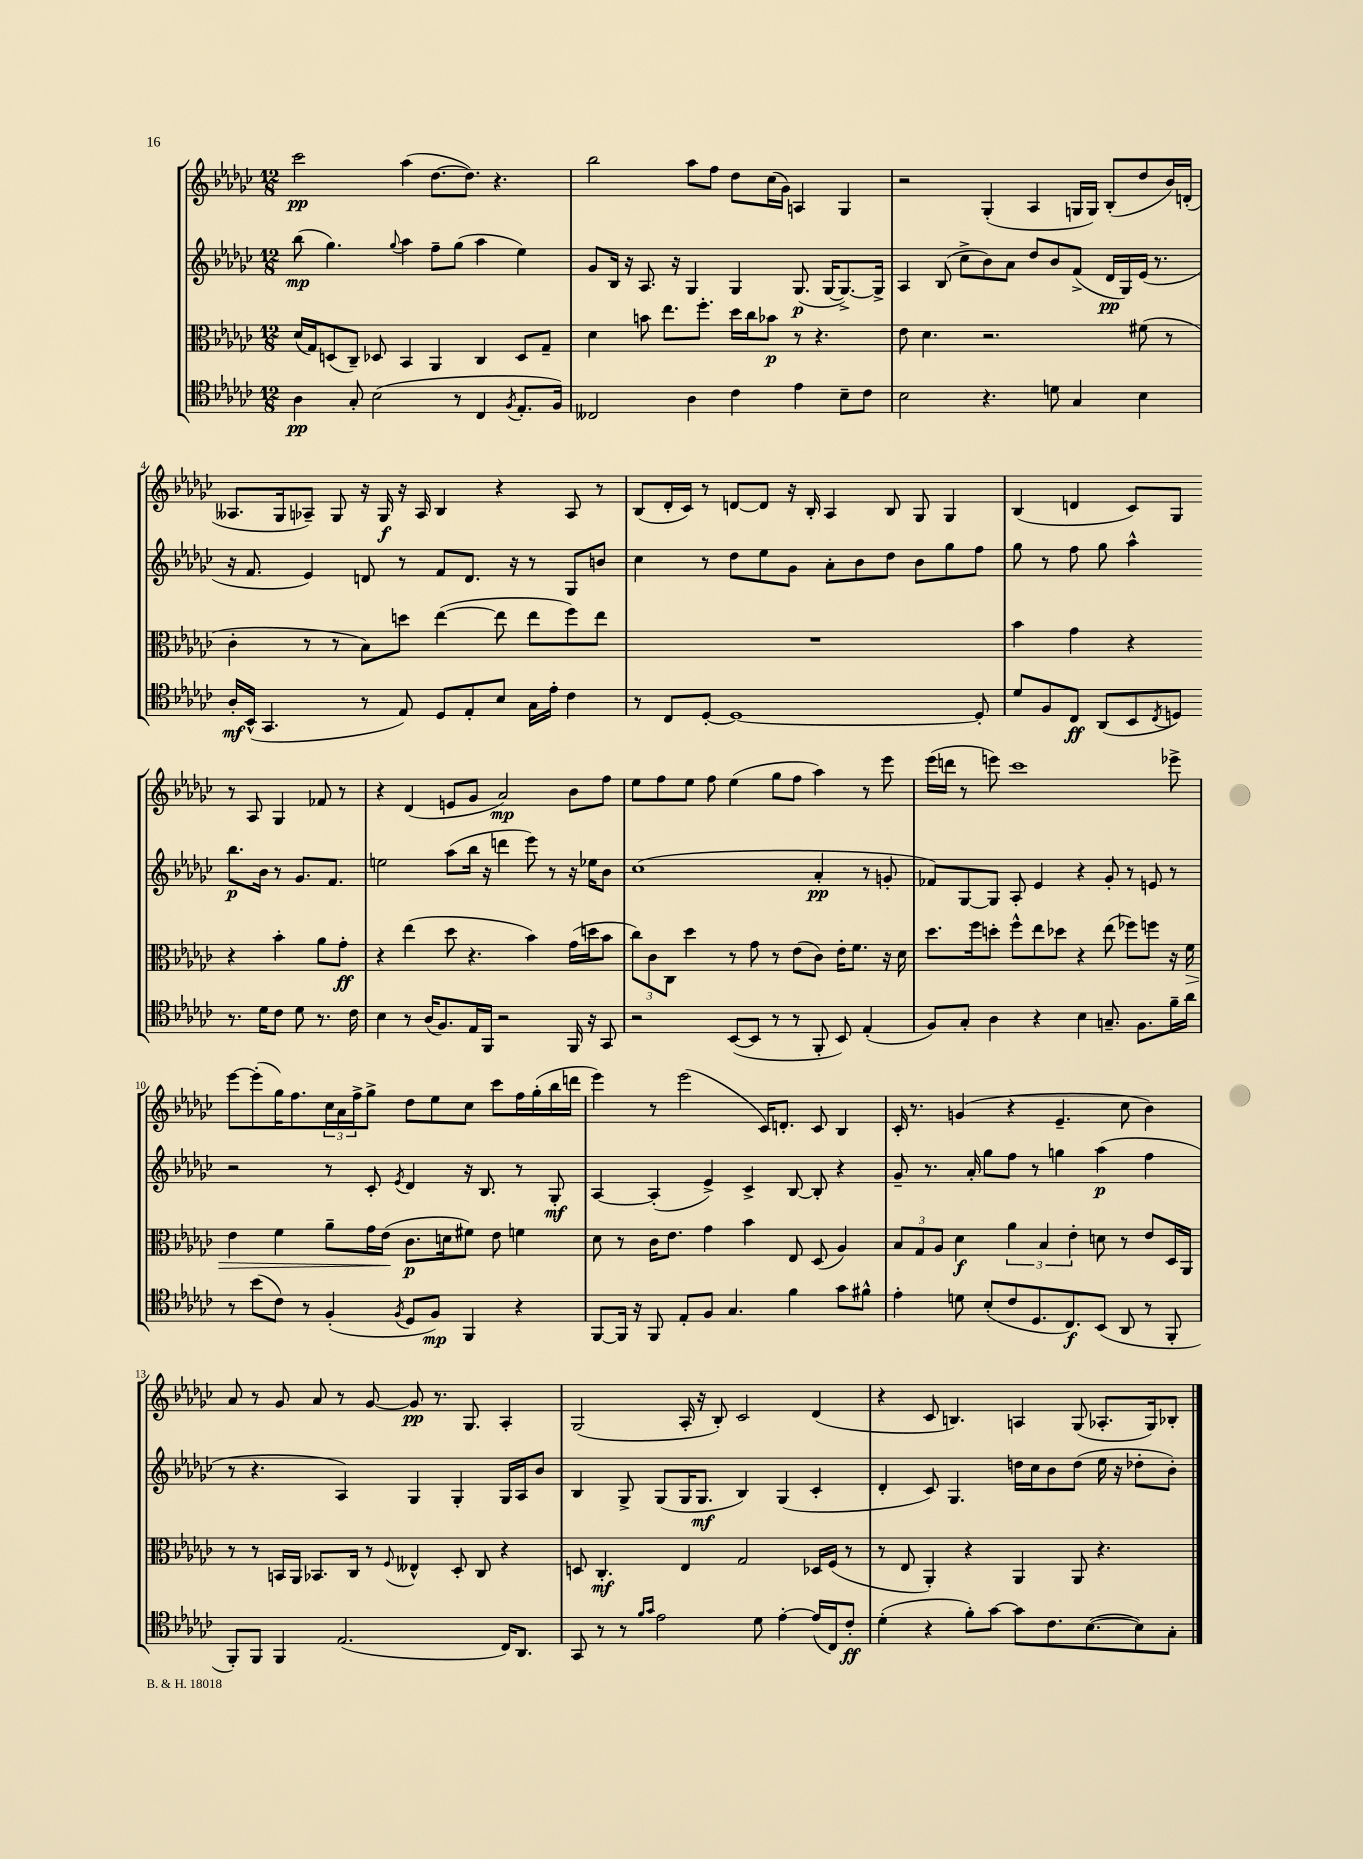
<<
\new StaffGroup <<
\new Staff = "s0" {
    \clef treble \key ges \major \numericTimeSignature \time 12/8
    ces'''2\pp aes''4( des''8.~ des''8.) r4. |
    bes''2 aes''8 f''8 des''8 ces''16( ges'16) a4 ges4 |
    r2 ges4-.( aes4 g16 g16) bes8-.( des''8 bes'16) d'16-.( |
    aeses8. ges16 aes8--) ges8 r16 ges16\f r16 aes16 bes4 r4 aes8 r8 |
    bes8( des'16-. ces'16) r8 d'8~ d'8 r16 bes16-. aes4 bes8 ges8 ges4 |
    bes4( d'4 ces'8) ges8 r8 aes8 ges4 fes'8 r8 |
    r4 des'4( e'8 ges'8 aes'2\mp) bes'8 f''8 |
    ees''8 f''8 ees''8 f''8 ees''4( ges''8 f''8 aes''4) r8 ees'''8 |
    ees'''16( d'''16 r8 e'''8) ces'''1 ees'''8-> |
    ees'''8~ ees'''8-.( ges''16) f''8. \tuplet 3/2 { ces''16 aes'16 f''16-> } ges''8-> des''8 ees''8 ces''8 ces'''8 f''16 ges''16-.( bes''16 d'''16 |
    ees'''4) r8 ees'''2( ces'16) d'8.-. ces'8 bes4 |
    ces'16-. r8. g'4( r4 ees'4.-- ces''8 bes'4) |
    aes'8 r8 ges'8 aes'8 r8 ges'8~ ges'8\pp r8. ges8. aes4-. |
    ges2( aes16-. r16 bes8-.) ces'2 des'4( |
    r4 ces'8 b4.) a4 ges8( aes8.-. ges16) bes8-. \bar "|." |
}
\new Staff = "s1" {
    \clef treble \key ges \major \numericTimeSignature \time 12/8
    bes''8\mp( ges''4.) \appoggiatura { ges''8 } aes''4 f''8-- ges''8( aes''4 ees''4) |
    ges'8 bes16 r16 aes8. r16 ges4 ges4 ges8.\p( ges16~ ges8.~->) ges16-> |
    aes4 bes8( ces''8-> bes'8) aes'8 des''8 bes'8 f'8->( des'16\pp ges16) ees'16( r8. |
    r16 f'8. ees'4) d'8 r8 f'8 d'8. r16 r8 ges8 b'8 |
    ces''4 r8 des''8 ees''8 ges'8 aes'8-. bes'8 des''8 bes'8 ges''8 f''8 |
    ges''8 r8 f''8 ges''8 aes''4-^ bes''8.\p bes'16 r8 ges'8. f'8. |
    e''2 aes''8( bes''16 r16 d'''4 ees'''8) r8 r16 ees''16 bes'8 |
    ces''1( aes'4-.\pp r8 g'8-. |
    fes'8) ges8~ ges8 aes8-. ees'4 r4 ges'8-. r8 e'8 r8 |
    r2 r8 ces'8-. \acciaccatura { ees'8 } des'4 r16 bes8. r8 ges8-.\mf |
    aes4~ aes4-.( ees'4->) ces'4-> bes8~ bes8-. r4 |
    ges'8-- r8. aes'16-. ges''8 f''8 r8 g''4 aes''4\p( f''4 |
    r8 r4. aes4) ges4 ges4-. ges16 aes16 bes'8 |
    bes4 ges8-> ges8( ges16 ges8.\mf bes4) ges4( ces'4-. |
    des'4-. ces'8) ges4. d''16 ces''16 bes'8 d''8( ees''16 r16 des''8-. bes'8-.) \bar "|." |
}
\new Staff = "s2" {
    \clef alto \key ges \major \numericTimeSignature \time 12/8
    des'16( ges16) d8( ces8--) des8 bes,4 aes,4 ces4 des8 ges8-- |
    des'4 b'8 ees''8. f''8.-. des''16 ces''16 bes'8\p r8 r4. |
    ees'8 des'4. r2. fis'8( r8 |
    ces'4-. r8 r8 bes8) d''8 ees''4~( ees''8 ees''8 f''8) ees''8 |
    R1. |
    bes'4 ges'4 r4 r4 bes'4-. aes'8 ges'8-.\ff |
    r4 ees''4( des''8 r4. bes'4) ges'16( d''16 bes'8 |
    \tuplet 3/2 { ces''8) ces'8 ces8 } des''4 r8 ges'8 r8 ees'8( ces'8) ees'16-. f'8. r16 des'16 |
    des''8. f''16 d''8-. f''8-^ ees''8 des''8 r4 ees''8( fes''8) f''8 r16 f'16\> |
    ees'4 f'4 aes'8-- ges'16 ees'16\!( ces'8.\p d'16 fis'8) ees'8 f'4 |
    des'8 r8 ces'16 ees'8. ges'4 bes'4 ees8 des8( aes4) |
    \tuplet 3/2 { bes8 ges8 aes8 } des'4\f \tuplet 3/2 { aes'4 bes4 ees'4-. } d'8 r8 ees'8 des16 aes,16 |
    r8 r8 b,16 aes,16 bes,8. ces16 r8 \appoggiatura { f8 } eeses4-^ des8-. ces8 r4 |
    d8 ces4.-.\mf ees4 ges2 des16 f16( r8 |
    r8 ees8 aes,4-.) r4 aes,4 aes,8 r4. \bar "|." |
}
\new Staff = "s3" {
    \clef tenor \key ges \major \numericTimeSignature \time 12/8
    aes4\pp ges8-. bes2( r8 ces4 \acciaccatura { f8 } ees8.-. f16) |
    ceses2 aes4 ces'4 ees'4 bes8-- ces'8 |
    bes2 r4. d'8 ges4 bes4 |
    aes16-.\mf bes,16-^( ges,4. r8 ees8) des8 ees8-. bes8 ges16 ees'16-. ces'4 |
    r8 ces8 des8~-. des1~ des8-. |
    des'8 f8 ces8\ff aes,8( bes,8 \acciaccatura { ces8 } d8) r8. des'16 ces'8 des'8 r8. ces'16 |
    bes4 r8 aes16( f8.) ees16 f,16 r2 f,16 r16 ges,8 |
    r2 bes,8~( bes,8 r8 r8 f,8-. bes,8) ees4-.( |
    f8) ges8-. aes4 r4 bes4 g8.-- f8. f'16-- aes'16 |
    r8 bes'8( ces'8) r8 f4-.( \acciaccatura { f8 } des8 f8\mp) f,4 r4 |
    f,8~ f,16 r16 f,8 ees8-. f8 ges4. f'4 ges'8 fis'8-^ |
    ees'4-. d'8 bes8-.( ces'8 des8. ces8.\f) bes,8( aes,8 r8 f,8-. |
    f,8-.) f,8 f,4 ees2.( ces16) aes,8. |
    ges,8 r8 r8 \grace { f'16 ges'16 } ees'2 des'8 ees'4~-. ees'16( ces16) ces'8-.\ff |
    des'4-.( r4 f'8-.) ges'8~ ges'8 ces'8. bes8.~( bes8) ges8-. \bar "|." |
}
>>
>>
